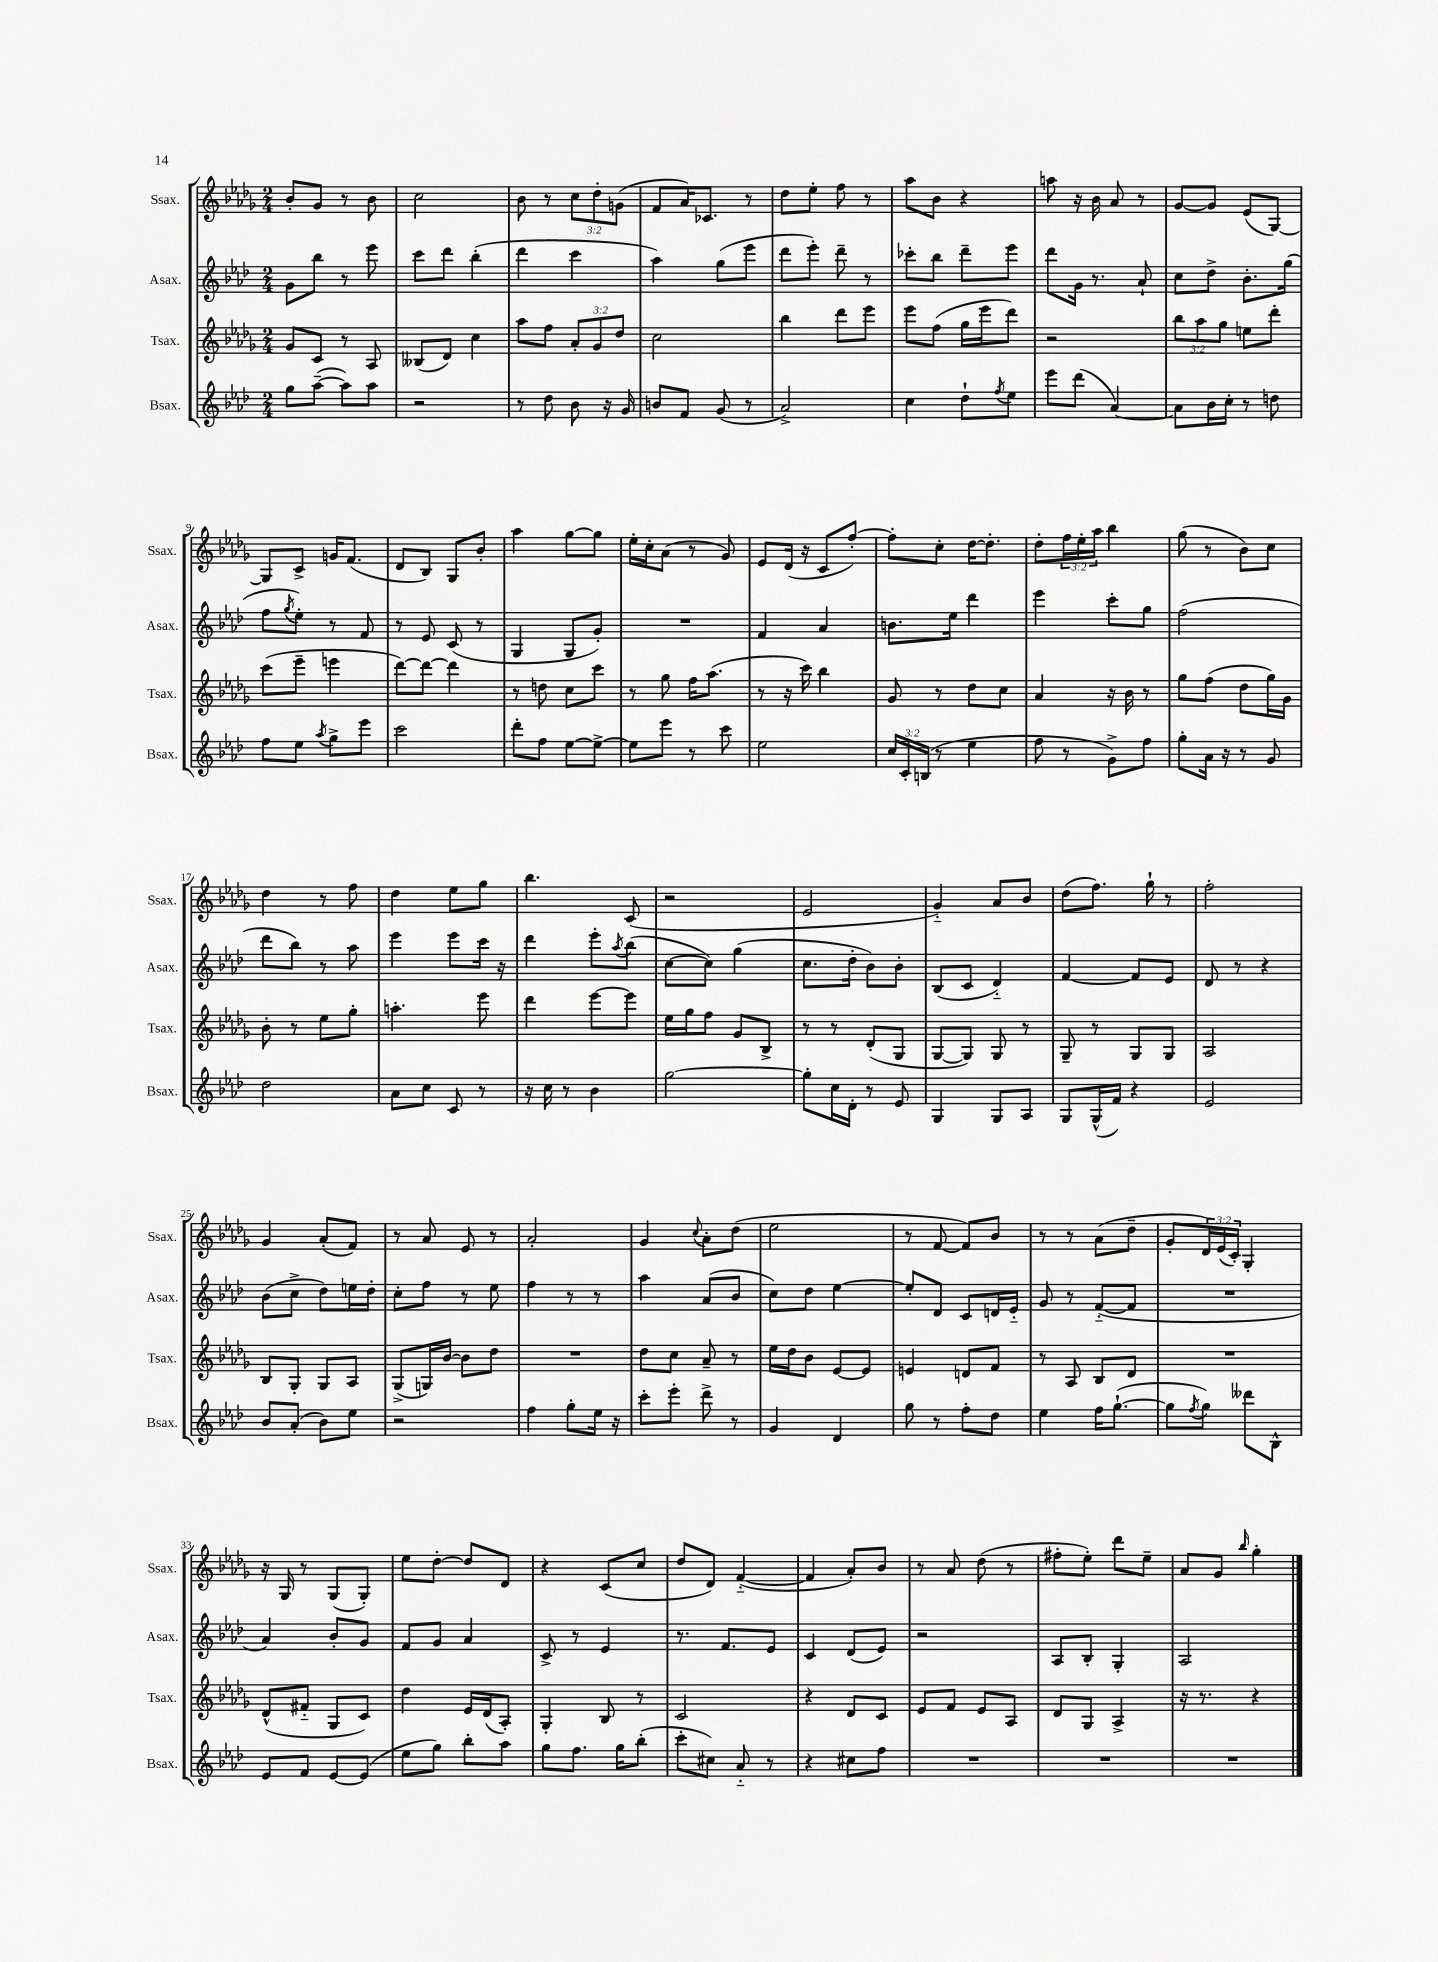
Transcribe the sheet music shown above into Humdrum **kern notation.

**kern	**kern	**kern	**kern
*staff4	*staff3	*staff2	*staff1
*clefG2	*clefG2	*clefG2	*clefG2
*k[b-e-a-d-]	*k[b-e-a-d-g-]	*k[b-e-a-d-]	*k[b-e-a-d-g-]
*M2/4	*M2/4	*M2/4	*M2/4
8gg\L	8g-/L	8g\L	8b-'/L
([8aa-~\J	8c/J	8bb-\J	8g-/J
8aa-\]L)	8r	8r	8r
8aa-\J	8A-/	8eee-\	8b-\
=	=	=	=
2r	(8B--/L	8ccc\L	2cc\
.	8d-/J)	8ddd-\J	.
.	4cc\	(4bb-'\	.
=	=	=	=
8r	8aa-\L	4ddd-\	8b-\
8dd-\	8ff\J	.	8r
8b-\	12a-'/L	4ccc\	12cc\L
.	12g-/	.	12dd-'\
16r	.	.	.
.	12dd-/J	.	(12g\J
16g/	.	.	.
=	=	=	=
8b/L	2cc\	4aa-\)	8f/L
8f/J	.	.	16a-/K)
.	.	.	8.c-/J
(8g/	.	(8gg\L	.
8r	.	8eee-\J	8r
=	=	=	=
2a-^/)	4bb-\	8ddd-\L	8dd-\L
.	.	8eee-'\J)	8ee-'\J
.	8ddd-\L	8ddd-~\	8ff\
.	8eee-\J	8r	8r
=	=	=	=
4cc\	8eee-\L	8ccc-'\L	8aa-\L
.	(8ff\J	8bb-\J	8b-\J
8dd-`\L	16gg-\LL	8ddd-~\L	4r
.	16eee-\J	.	.
8qff/	.	.	.
8ee-\J	8ddd-\J)	8eee-\J	.
=	=	=	=
8eee-\L	2r	8ddd-\L	8aa\
(8ddd-\J	.	16g\Jk	16r
.	.	8.r	16b-\
[4a-/)	.	.	8a-/
.	.	8a-`/	8r
=	=	=	=
8a-\]L	12bb-\L	8cc\L	[8g-/L
.	12aa-\	.	.
16b-\L	.	8dd-^\J	8g-/]J
.	12gg-\J	.	.
16cc'\JJ	.	.	.
8r	8ee\L	8.b-'\L	(8e-/L
8dd\	8ddd-'\J	.	[8G-/J)
.	.	(16gg\Jk	.
=	=	=	=
8ff\L	(8ccc\L	8ff\L	8G-/]L
.	.	8qgg/	.
8ee-\J	8eee-~\J	8ee-'\J)	8c^/J
8qaa-/	.	.	.
8gg^\L	4eee\	8r	16g/LK
.	.	.	(8.f/J
8eee-\J	.	8f/	.
=	=	=	=
2ccc\	[8ddd-\L)	8r	8d-/L
.	8ddd-\_J	8e-/	8B-/J)
.	4ddd-\]	(8c/	8G-/L
.	.	8r	8b-'/J
=	=	=	=
8ddd-'\L	8r	4G/	4aa-\
8ff\J	8dd\	.	.
[8ee-\L	8cc\L	8G/L	[8gg-\L
8ee-^\_J	8ccc\J	8g'/J)	8gg-\]J
=	=	=	=
8ee-\]L	8r	2r	16ee-'\LL
.	.	.	16cc'\J
8eee-\J	8gg-\	.	(8a-\J
8r	16ff\LK	.	8r
.	(8.aa-\J	.	.
8ccc\	.	.	8g-/)
=	=	=	=
2ee-\	8r	4f/	8e-/L
.	16r	.	(16d-/Jk
.	16ccc\)	.	16r
.	4bb-\	4a-/	8c/L
.	.	.	[8ff'/J)
=	=	=	=
24cc/LL	8g-/	8.b\L	8ff'\]L
24c'/	.	.	.
(24B/JJ	.	.	.
8r	8r	.	8cc'\J
.	.	16ee-\Jk	.
4ee-\	8dd-\L	4ddd-\	[16dd-\LK
.	.	.	8.dd-'\]J
.	8cc\J	.	.
=	=	=	=
8ff\	4a-/	4eee-\	8dd-'\L
8r	.	.	24ff\L
.	.	.	24ee-'\
.	.	.	24aa-\JJ
8g^\L)	16r	8ccc'\L	4bb-\
.	16b-\	.	.
8ff\J	8r	8gg\J	.
=	=	=	=
8gg'\L	8gg-\L	(2ff\	(8gg-\
16a-\Jk	(8ff\J	.	8r
16r	.	.	.
8r	8dd-\L	.	8b-\L)
8g/	16gg-\L)	.	8cc\J
.	16g-\JJ	.	.
=	=	=	=
2dd-\	8b-'\	8ddd-\L	4dd-\
.	8r	8bb-\J)	.
.	8ee-\L	8r	8r
.	8gg-'\J	8aa-\	8ff\
=	=	=	=
8a-\L	4.aa'\	4eee-\	4dd-\
8cc\J	.	.	.
8c/	.	8eee-\L	8ee-\L
8r	8eee-\	16ccc\Jk	8gg-\J
.	.	16r	.
=	=	=	=
16r	4ddd-\	4ddd-\	4.bb-\
16cc\	.	.	.
8r	.	.	.
4b-\	[8eee-\L	8eee-'\L	.
.	.	8qaa-/	.
.	8eee-\]J	(8bb-\J	(8c/
=	=	=	=
[2gg\	16ee-\LL	[8cc\L	2r
.	16gg-\J	.	.
.	8ff\J	8cc\]J)	.
.	8g-/L	(4gg\	.
.	8B-^/J	.	.
=	=	=	=
8gg'\]L	8r	8.cc\L	2e-/
16cc\L	8r	.	.
16d-'\JJ	.	16dd-'\Jk	.
8r	(8d-'/L	8b-\L)	.
8e-/	8G-/J	8b-'\J	.
=	=	=	=
4G/	[8G-/L	(8B-/L	4g-'~/)
.	8G-/]J)	8c/J	.
8G/L	8G-/	4d-'~/)	8a-/L
8A-/J	8r	.	8b-/J
=	=	=	=
8G/L	8G-~/	[4f/	(8dd-\L
(16G^^/L	8r	.	8.ff\J)
16f/JJ)	.	.	.
4r	8G-/L	8f/]L	.
.	.	.	16gg-`\
.	8G-/J	8e-/J	8r
=	=	=	=
2e-/	2A-/	8d-/	2ff'\
.	.	8r	.
.	.	4r	.
=	=	=	=
8b-/L	8B-/L	(8b-\L	4g-/
(8a-'/J	8G-'/J	8cc^\J	.
8b-\L)	8G-/L	8dd-\L)	(8a-'/L
8ee-\J	8A-/J	16ee\L	8f/J)
.	.	16dd-'\JJ	.
=	=	=	=
2r	(8G-^/L	8cc'\L	8r
.	16G/L)	8ff\J	8a-/
.	[16b-/JJ	.	.
.	8b-\]L	8r	8e-/
.	8dd-\J	8ee-\	8r
=	=	=	=
4ff\	2r	4ff\	2a-'/
8gg'\L	.	8r	.
16ee-\Jk	.	8r	.
16r	.	.	.
=	=	=	=
8ccc'\L	8dd-\L	4aa-\	4g-/
8eee-'\J	8cc\J	.	.
.	.	.	8qqcc/
8ddd-^\	8a-~/	(8a-/L	8a-'\L
8r	8r	8b-/J	(8dd-\J
=	=	=	=
4g/	16ee-\LL	8cc\L)	2ee-\
.	16dd-\J	.	.
.	8b-\J	8dd-\J	.
4d-/	[8e-/L	[4ee-\	.
.	8e-/]J	.	.
=	=	=	=
8gg\	4e/	8ee-'/]L	8r
8r	.	8d-/J	[8f/
8ff'\L	8d/L	8c/L	8f/]L)
8dd-\J	8f/J	16d/L	8b-/J
.	.	16e-'~/JJ	.
=	=	=	=
4ee-\	8r	8g/	8r
.	8A-/	8r	8r
16ff\LK	8B-/L	([8f'~/L	(8a-\L
([8.gg`\J	.	.	.
.	8d-/J	8f/]J	8dd-~\J
=	=	=	=
8gg\]L	2r	2r	8g-'/L
8qff/	.	.	.
8gg\J)	.	.	24d-/L)
.	.	.	(24e-/
.	.	.	24c'/JJ)
8ddd--\L	.	.	4G-'/
8B-^^\J	.	.	.
=	=	=	=
8e-/L	(8d-^^/L	4a-/)	16r
.	.	.	16G-/
8f/J	8f#'~/J	.	8r
[8e-/L	8G-/L	8b-'/L	(8G-/L
(8e-/]J	8c/J)	8g/J	8G-'/J)
=	=	=	=
8ee-\L	4dd-\	8f/L	8ee-\L
8gg\J)	.	8g/J	[8dd-'\J
8bb-'\L	16e-/LL	4a-/	8dd-/]L
.	(16d-/J	.	.
8aa-\J	8A-'/J)	.	8d-/J
=	=	=	=
8gg\L	4G-'/	8c^/	4r
8.ff\J	.	8r	.
.	8B-/	4e-/	(8c/L
16gg\LK	.	.	.
(8bb-'\J	8r	.	8cc/J
=	=	=	=
8ccc'\L	2c/	8.r	8dd-/L
8cc#\J)	.	.	8d-/J)
.	.	8.f/L	.
8a-'~/	.	.	([4f'~/
8r	.	8e-/J	.
=	=	=	=
4r	4r	4c/	4f/]
8cc#\L	8d-/L	(8d-/L	8a-'/L)
8ff\J	8c/J	8e-/J)	8b-/J
=	=	=	=
2r	8e-/L	2r	8r
.	8f/J	.	8a-/
.	8e-/L	.	(8dd-\
.	8A-/J	.	8r
=	=	=	=
2r	8d-/L	8A-/L	8ff#'\L
.	8G-/J	8B-'/J	8ee-'\J)
.	4A-^/	4G'/	8ddd-\L
.	.	.	8ee-~\J
=	=	=	=
2r	16r	2A-/	8a-/L
.	8.r	.	.
.	.	.	8g-/J
.	.	.	16qqbb-/
.	4r	.	4gg-'\
==	==	==	==
*-	*-	*-	*-
